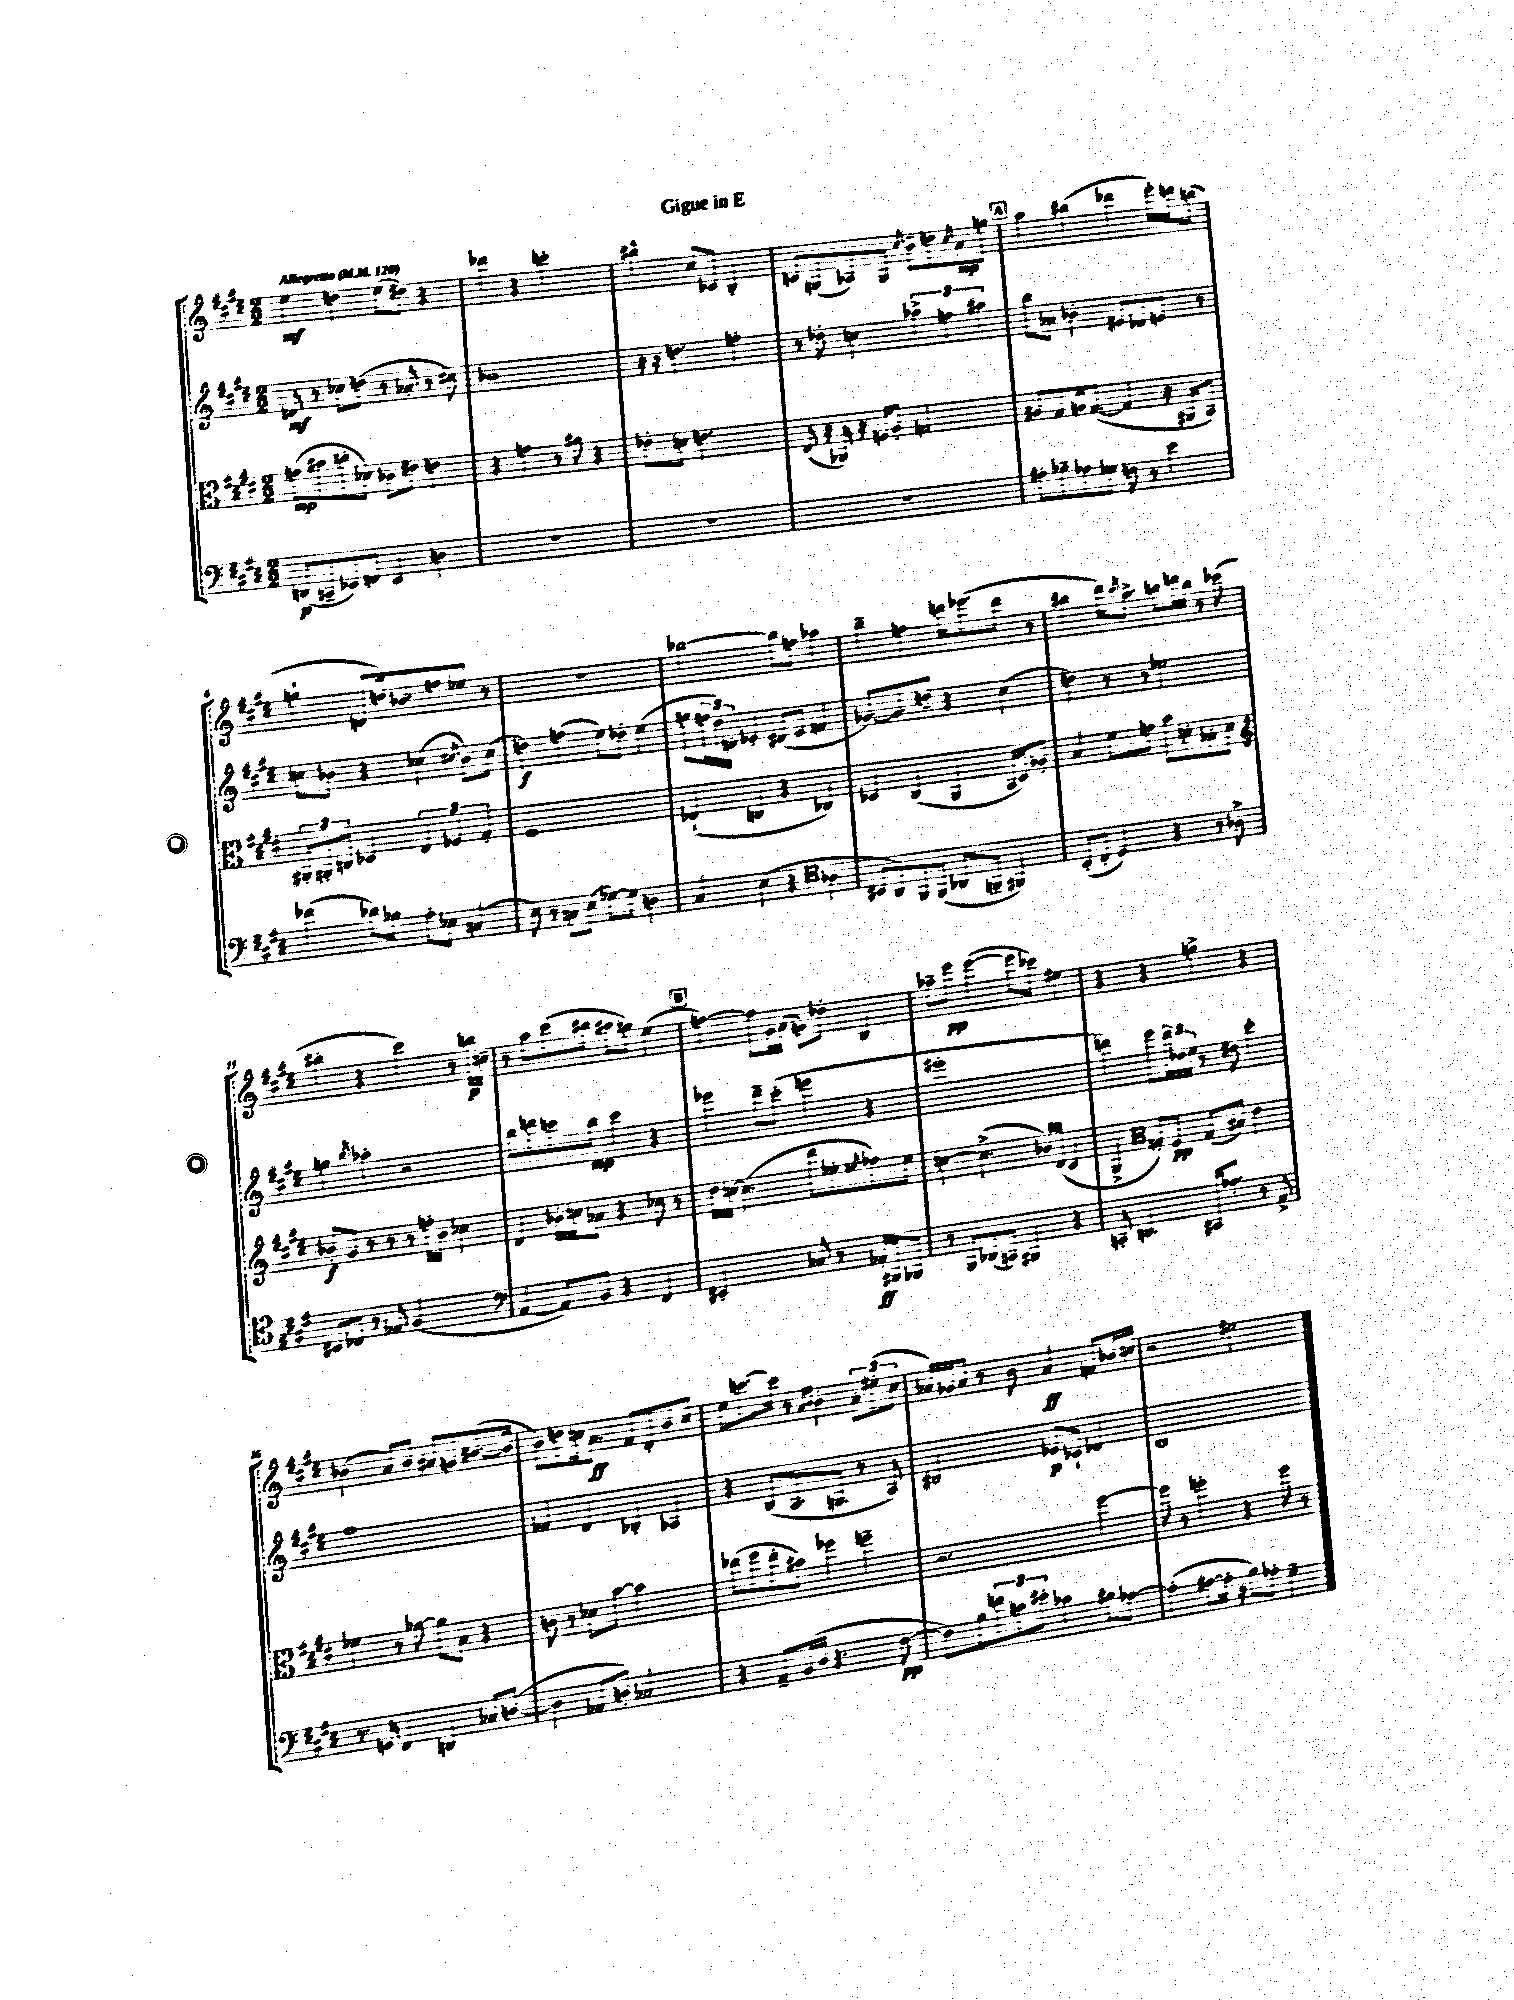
\header { title = "Gigue in E" }
<<
\new StaffGroup <<
\new Staff = "s0" {
    \clef treble \key e \major \numericTimeSignature \time 2/2 \tempo "Allegretto" 4 = 120
    e''4\mf d''4 e''8( dis''8) r4 |
    des'''4 r4 c'''2-. |
    bis''4-^ cis''8 ces'8 b2-. |
    c'8 g8( aes8) g8 \acciaccatura { cis''8 } b'8-- d''8 \acciaccatura { cis''8 } a'8\mp g''8 |
    \mark \markup { \box "A" } a''4 bis''4( des'''4 e'''16-.) d'''16 b''8( |
    g''4-! d'8 d''16) bes'8. f''8 ees''8 r8 |
    R1 |
    bes''2~ bes''8 f''8 aes''4 |
    b''4-- f''4 d'''16 ees'''8.( d'''8 r8 |
    bis''4 dis'''16) \acciaccatura { cis'''8 } a''8.-> b''8 d'''16 b''16 r8 ces'''8( |
    bis''4-. r4 cis'''4) r8 b''16\p c''16-- |
    r8 a''8 cis'''8( bis''8 ais''8 g''8) e''4( |
    \mark \markup { \box "B" } f''4~) f''8 gis'16 a'16( g'8) des''8-. b4 |
    aes''8-- e'''8\pp e'''4~( e'''8 ces'''8) eis''4 |
    r4 r4 g''4-> r4 |
    bes'4( a'8) bes'8 ais'8 g'8 bis'8.~( bis'16 |
    b'8) d''8 c''16 a'8.\ff fis'8 dis'8-. b'8 c''8 |
    e''8 c'''8.~ c'''16 r8 \grace { a'16 b'16 } b'4-. \tuplet 3/2 { a'8-. eis''8-.( cis''8 } |
    aes'16) ges'16 aes'8 r8 b'8 aes'4\ff f'8 bes'16 c''16 |
    r2 eis''2 \bar "|." |
}
\new Staff = "s1" {
    \clef treble \key e \major \numericTimeSignature \time 2/2
    d'8\mf r8 ces''8 d''8( r8 aes'8-. r8 cis''8) |
    bes'1 |
    r16 r16 d''4. f''2-. |
    r8 des''8-. c''4 \tuplet 3/2 { aes''4-> f''4 ais''4 } |
    \mark \markup { \box "A" } b''8 aes'8 bes'4-. eis'8 des'8 e'8 r8 |
    c''8 bes'8 r4 ces''4( \acciaccatura { cis''8 } bes'8) cis''8( |
    d''4\f) f''4( e''8) des''8-. e''4( |
    g''8 \tuplet 3/2 { f''16 dis''16) d'16-. } ees'4-. dis'8( ees'8 f'4 |
    ges'8.~) ges'8. d''8-- r4 cis''4( |
    d''4) r8 r8 ees''2 |
    g''4 \acciaccatura { b''8 } aes''4-. r2 |
    b''8 d'''8 c'''8 b''8\mp c'''4 r4 |
    \mark \markup { \box "B" } ees'''4 dis'''8-- cis'''8-.( e'''4 r4 |
    eis'''1-. |
    d'''4) e'''8 \tuplet 3/2 { d'''16 des''16 e''16 } r8 dis''8 cis'''4-. |
    fis''1 |
    fes'4 dis'4 bes4-. aes4 |
    r4 b8( a8. g8. r8 a8) |
    bis2 ees'8\p ces'8-! des'4 |
    b1 \bar "|." |
}
\new Staff = "s2" {
    \clef alto \key e \major \numericTimeSignature \time 2/2
    g'8\mp( bis'8 c''8-. des'8) ces'8 eis'8 e'4 |
    r4 g'4 r8 ais'8 r4 |
    ees'8-. d'8 e'2. |
    e8( r16 aes,16) r16 f16 a8-. g2 |
    \mark \markup { \box "A" } ais8 gis8 a16 gis8.~( gis4 r16 ais,16 b,8) |
    \tuplet 3/2 { ais,8-. a,8-. c8 } des4 \tuplet 3/2 { e4 fes4 gis4-. } |
    fis1 |
    ees4-!( c4 r4 ces4) |
    des4 cis4( a,4 b,16 des16) aes8-. |
    b4 fis'8 g'8 b'8 d'8-. bes8-. d'8 |
    \clef treble bes'8-.\f gis'8 r8 r8 r8 f''16-. bes'16 ces''4 |
    dis'4 bes'16-. c''16 aes'8 r4 ces''8 r8 |
    \mark \markup { \box "B" } dis''16 c''16~ c''4.( dis'''8 ees''8-. \acciaccatura { e''8 } fes''8) e''8 |
    c''4~ c''4.->( bes'16) dis'16( cis'4 |
    gis4-> \clef alto g8-.) fis8\pp g8( bis8) e'4 |
    fes'4 r8 aes'8~ aes'8 b8 r4 |
    c'8 r8 des'8 b'8~ b'2 |
    ees''8( fis''8 ees''8-. bis'8) fes''4 f''4-- |
    r2. fis''4~ |
    fis''8 r8 f''4-. r4 f''8 r8 \bar "|." |
}
\new Staff = "s3" {
    \clef bass \key e \major \numericTimeSignature \time 2/2
    d,8\p( c,8-- ees,8) f,8 ees,4 d4 |
    R1 |
    R1 |
    R1 |
    \mark \markup { \box "A" } ais8-. bes8-- aes8 ges8 f8 r8 e'4 |
    fes'4( des'8) bes8 a8-. ees8 c4( |
    e8) r8 c8 e8( ges8~) ges8 d4 |
    cis4 e4( r4 \clef tenor aes4 |
    bis,8 a,8) fis,8 fis,8( aes,8 f,8-- fis,4) |
    b,8-.( cis8-. dis4) r4 r8 aes8-> |
    bis,8 ces8 r8 ees8 fis2( |
    \clef bass a,4~ a,8) b,8 r4 fis,4 |
    \mark \markup { \box "B" } eis,2-. ces8 r8 aes,16-.\ff bis,,16 bes,,8 |
    r8 b,,8 des,8( c,8) bis,,4 r4 |
    c,8-. d,4. cis,16 aes8.-. r8 a,8-> |
    r8. g,16 fis,4 d,4 ces8 d8~( |
    d4 aes,8 d8-.) ces2 |
    r4 a,8-- b,16( dis16 r4. fis8~\pp |
    fis8) b8 \tuplet 3/2 { f'8 c'8 eis'8-. } ces'4 bis8 aes8~ |
    aes4-.( ais8~ ais16-. r16 b8) aes8-. gis4-- \bar "|." |
}
>>
>>
